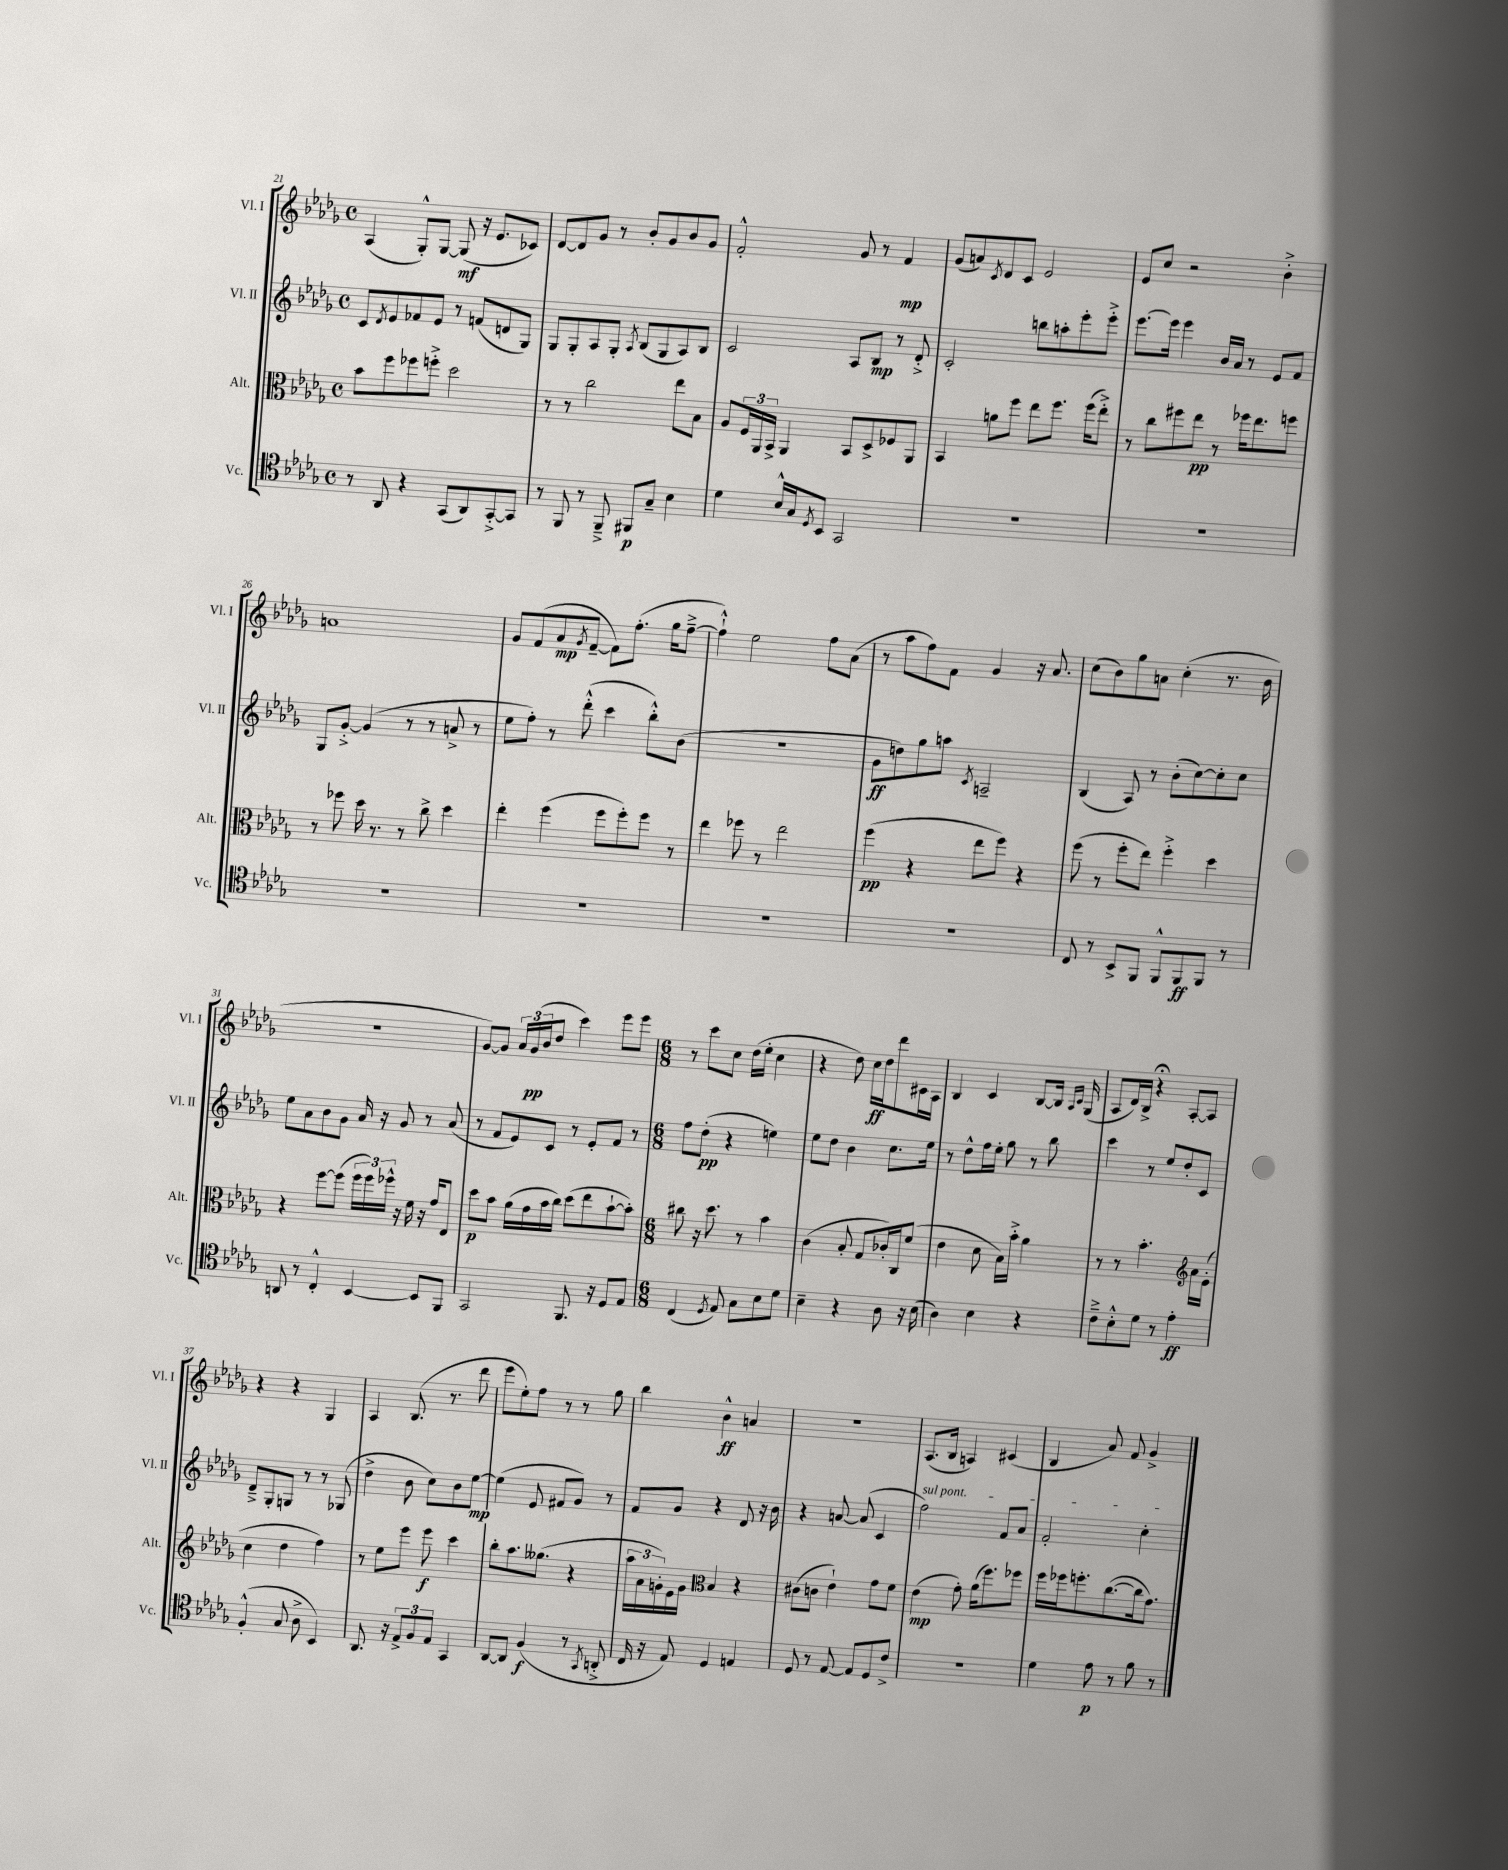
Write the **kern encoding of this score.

**kern	**kern	**kern	**kern
*staff4	*staff3	*staff2	*staff1
*clefC4	*clefC3	*clefG2	*clefG2
*k[b-e-a-d-g-]	*k[b-e-a-d-g-]	*k[b-e-a-d-g-]	*k[b-e-a-d-g-]
*M4/4	*M4/4	*M4/4	*M4/4
*met(c)	*met(c)	*met(c)	*met(c)
8r	8b-	8c	(4A-
.	.	8qd-	.
8AA-	8ff	8e-	.
4r	8ff-	8f-	8G-'^^)
.	8ff'^	8e-	[8G-
(8GG-	2dd-	8r	(8G-]
8AA-)	.	(8f	16r
.	.	.	8.e-
[8GG-'^	.	8d	.
8GG-]	.	8G-)	8c-)
=	=	=	=
8r	8r	8G-	[8d-
8FF	8r	8G-'	8d-]
8r	2cc	8A-	8g-
8FF~^	.	8G-'	8r
.	.	8qA-	.
8FF#	.	(8B-	8b-'
8G-~	.	8G-	8g-
4B-	8ee-	8A-)	8b-
.	8B-	8B-	8g-
=	=	=	=
4d-	8A-	2c	2f'^^
.	24F	.	.
.	24AA-	.	.
.	24BB-^	.	.
16B-^^	4AA-	.	.
16G-	.	.	.
8qD-	.	.	.
8BB-	.	.	.
2GG-	8BB-	8A-	8g-
.	8D-^	8B-	8r
.	8F-	8r	4f
.	8AA-	8d-'^	.
=	=	=	=
1r	4BB-	2c'	(8g-
.	.	.	8a)
.	.	.	8qc
.	8a	.	8d-
.	8ff	.	8c
.	8ee-	8bb	2e-
.	8.ff	8aa'	.
.	.	8eee-'	.
.	(16ff	.	.
.	8ee-'^)	8eee-'^	.
=	=	=	=
1r	8r	[8.eee-	8e-
.	8cc	.	8cc
.	.	16eee-]	.
.	8ff#	4eee-	2r
.	8ee-	.	.
.	8r	16b-	.
.	.	16a-	.
.	16ff-	8r	.
.	8.ee-	.	.
.	.	8e-	4b-'^
.	8ff	8f	.
=	=	=	=
1r	8r	8G-	1a
.	8ff-	[8g-'^	.
.	16dd-	(4g-]	.
.	8.r	.	.
.	8r	8r	.
.	8cc^	8r	.
.	4dd-	8a^	.
.	.	8r	.
=	=	=	=
1r	4ee-'	8ee-	8g-
.	.	8ff')	(8f
.	(4ff	8r	8a-
.	.	.	8qg-
.	.	(8ddd-'^^	[8f~
.	8ff	4ccc	8f])
.	8ff')	.	(8.ff'
.	8ff	8bb-'^^)	.
.	.	.	16gg-
.	8r	(8b-	[8ff~^
=	=	=	=
1r	4ee-	1r	4ff`^^])
.	8ff-	.	2ee-
.	8r	.	.
.	2ee-	.	.
.	.	.	8ff
.	.	.	(8a-
=	=	=	=
1r	(4ff	8g-	8r
.	.	8dd)	8aa-
.	4r	8gg-	8ff)
.	.	8aa	8f
.	.	8qc	.
.	8ee-	2A~	4g-
.	8ff)	.	.
.	4r	.	16r
.	.	.	8.a-
=	=	=	=
8C	(8ff	(4B-	(8cc
8r	8r	.	8b-)
8BB-^	8ff'	8A-)	8gg-
8FF	8ee-)	8r	8a
8FF^^	4ff'^	(8b-'	(4cc'
8FF	.	[8cc)	.
8FF	4dd-	8cc']	8.r
8r	.	8cc	.
.	.	.	16b-
=	=	=	=
8AA	4r	8ee-	1r
8r	.	8a-	.
4C'^^	[8ff	8b-	.
.	(8ff]	8g-	.
[4BB-	24ff	16a-	.
.	24ff)	.	.
.	.	16r	.
.	24ff-^^	.	.
.	16r	8g-	.
.	16f	.	.
8BB-]	16r	8r	.
.	16g-	.	.
8FF	8E-	(8a-	.
=	=	=	=
2GG-	8dd-	8r	[8g-)
.	8b-	8f	8g-]
.	(16a-	8e-)	24a-
.	.	.	(24g-
.	16g-	.	.
.	.	.	24b-
.	16b-	8c	8dd-
.	16cc)	.	.
8.FF	(8dd-	8r	4ccc)
.	8ee-	8e-'	.
16r	.	.	.
8D-	[8b-`	8f	8eee-
8E-	8b-'])	8r	8eee-
=	=	=	=
*M6/8	*M6/8	*M6/8	*M6/8
(4C	8cc#	8ff	8r
.	16r	(8dd-'	8ccc
.	8.dd-	.	.
8qD-	.	.	.
8E-)	.	4r	8cc
8G-	8r	.	(16dd-
.	.	.	16ee-'
8B-	4b-	4ee)	4cc
8d-	.	.	.
=	=	=	=
4B-~	(4c	8ee-	4r
.	.	8dd-	.
4r	8B-'	4b-	8dd-)
.	8G-	.	16cc
.	.	.	16dd-
8A-	16c-')	8.cc	8ddd-
.	16C	.	.
16r	(8f	.	16c#
(16B-	.	16ee-	16A-
=	=	=	=
4A-)	4e-	8r	4B-
.	.	8dd-^^	.
4B-	8d-	16ff	4c
.	.	16ee-'	.
.	16B-)	8gg-	.
.	16b-'^	.	.
4r	4a-	8r	[8B-
.	.	8bb-	16B-]
.	.	.	16qqA-
.	.	.	16qqc
.	.	.	(16G-
=	=	=	=
8c~^	8r	4ccc	8A-
8B-'^^	8r	.	16d-)
.	.	.	16B-^
8d-	4.b-'	8r	4r;
8r	.	8ee-	.
4e-'	.	8dd-'	[8A-'
.	16a-	8c	8A-]
.	(16e-'	.	.
=	=	=	=
*	*clefG2	*	*
(4F'^^	4cc	8d-~^	4r
.	.	8G-'	.
8G-	4dd-	8G	4r
8A-^	.	8r	.
4BB-)	4ff)	8r	4G-
.	.	(8G-	.
=	=	=	=
8.AA-	8r	4dd-^	4A-
.	8ee-	.	.
16r	.	.	.
12E-^	8eee-	8b-	(8.B-
12F	.	.	.
.	8eee-	8cc)	.
12E-	.	.	.
.	.	.	8.r
4GG-	4ccc	8b-	.
.	.	[8ee-	8ddd-
=	=	=	=
[8AA-	8bb-'	(4ee-]	8eee-
8AA-]	8.aa-	.	8ee-')
(4F	.	8e-	8ff
.	(8.gg--	.	.
.	.	8f#	8r
8r	4r	8g-)	8r
8qGG-	.	.	.
8AA'^	.	8r	8gg-
=	=	=	=
16C	24aa-	8f	4bb-
.	24a-	.	.
16r	.	.	.
.	24g')	.	.
8E-)	16e-	8g-	.
.	16g	.	.
*	*clefC3	*	*
4D-	4B-	4r	4b-^^
4E	4r	8d-	4a
.	.	16r	.
.	.	16b-	.
=	=	=	=
8D-	(8c#	4r	2.r
8r	8c	.	.
[8E-	4e-`)	[8a	.
8E-]	.	(8a]	.
8D-	8g-	4c	.
8c^	8f	.	.
=	=	=	=
2.r	(4e-	2ff)	(8.A-
.	.	.	16B-
.	8g-')	.	4A)
.	(16a-	.	.
.	8.ff)	.	.
.	.	8f	(4c#
.	8ff-	8a-	.
=	=	=	=
4d-	16ff	2f'	4B-
.	16ff-	.	.
.	8.ff'	.	.
8e-	.	.	8a-)
.	([8.cc	.	.
8r	.	.	8f
8f	16cc]	4cc'	4g-^
.	8.g-)	.	.
8r	.	.	.
==	==	==	==
*-	*-	*-	*-
